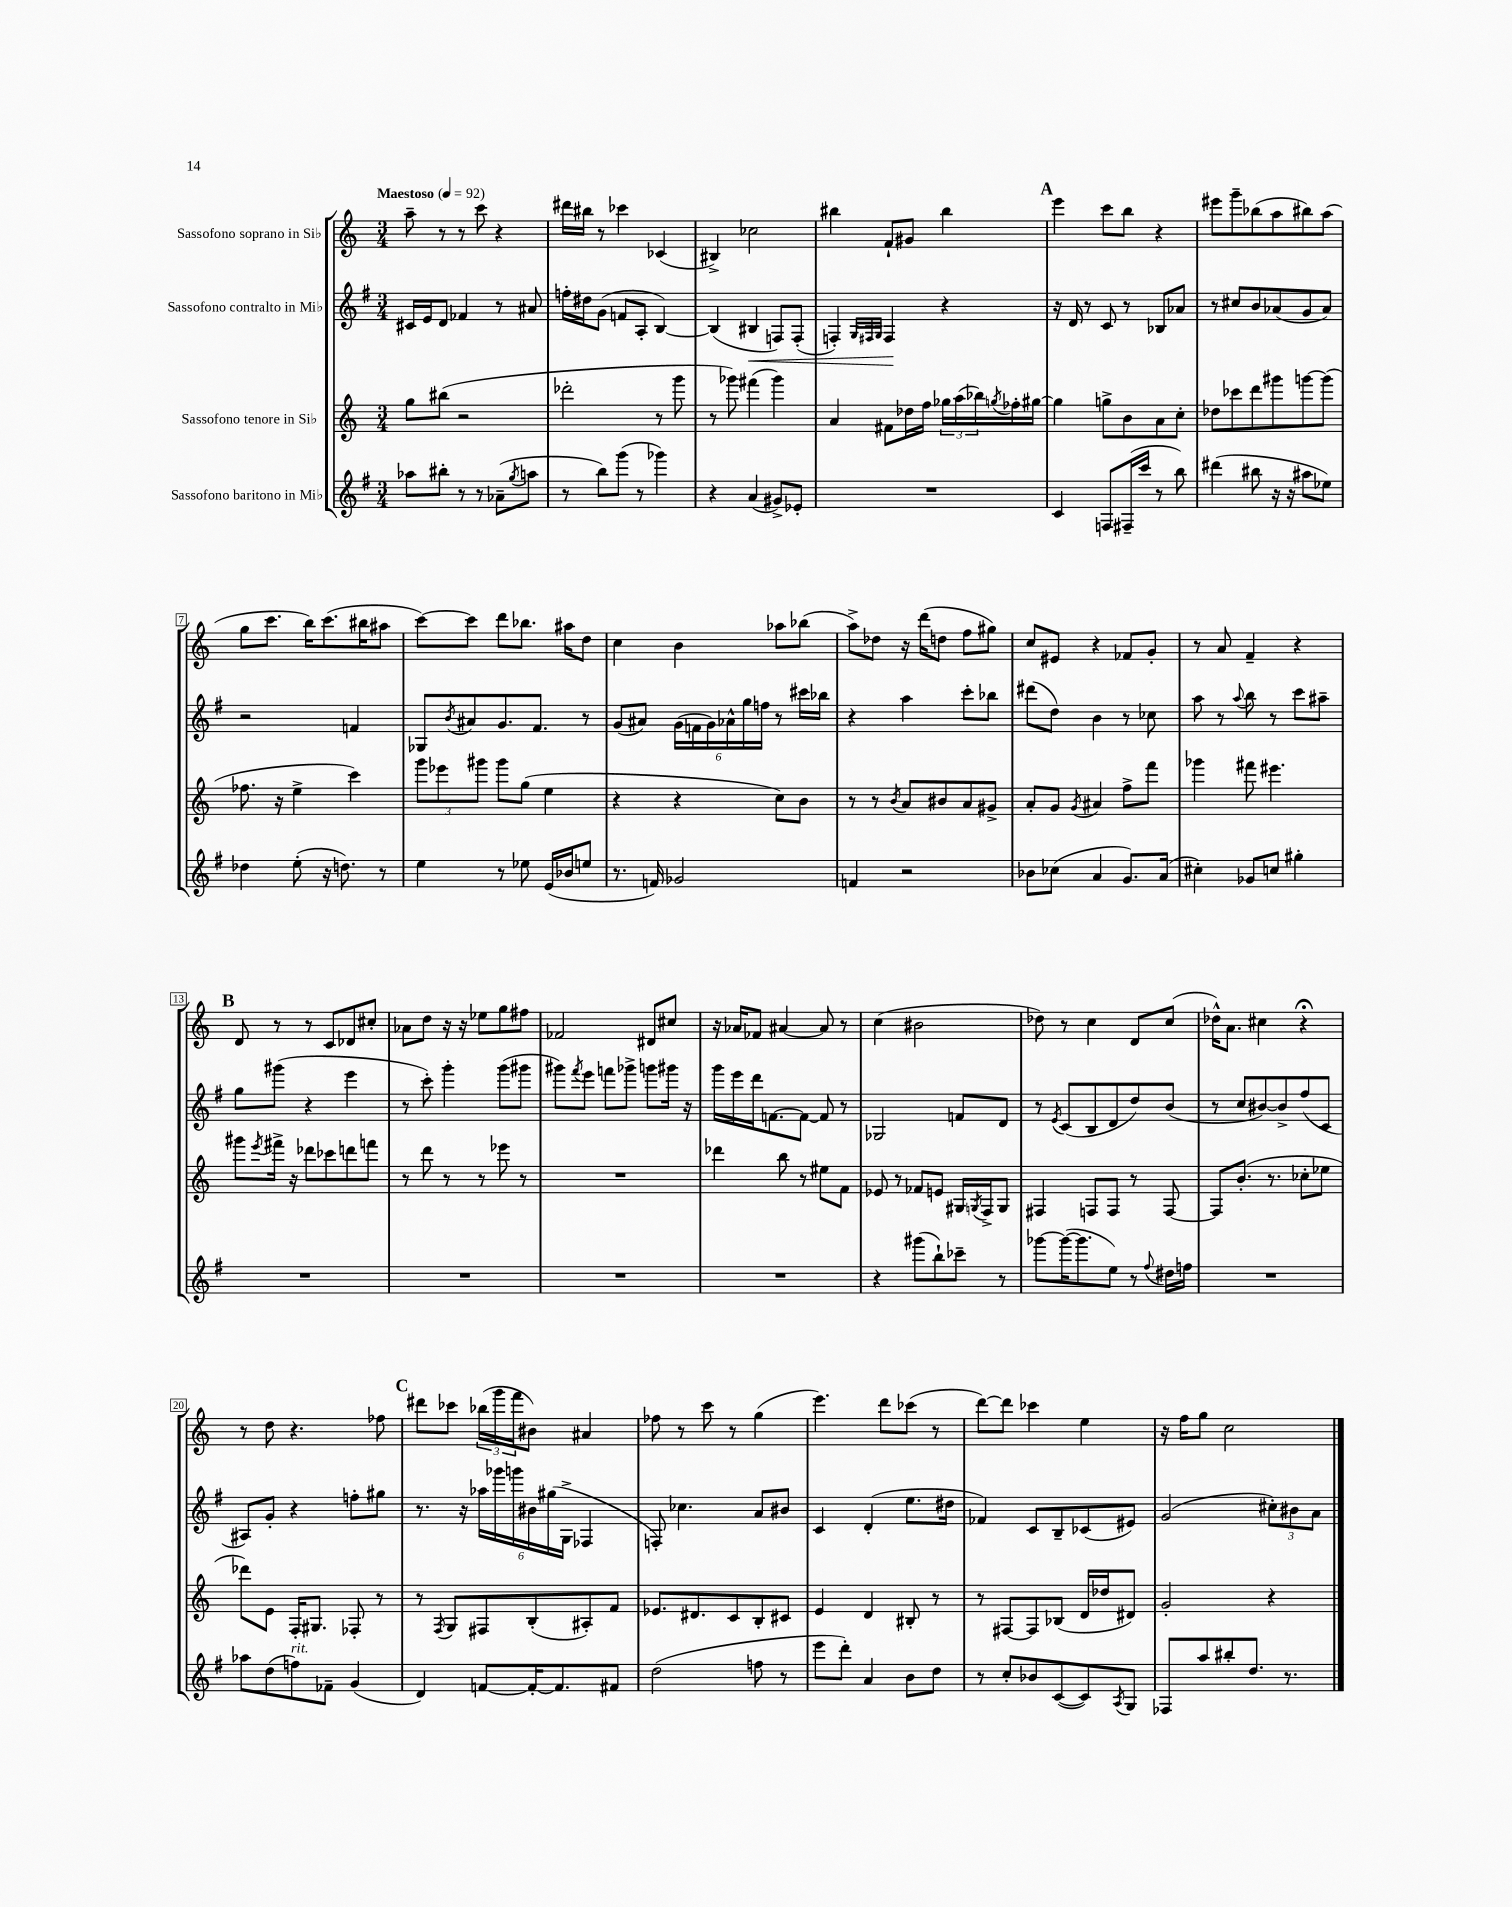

**kern	**kern	**kern	**kern
*staff4	*staff3	*staff2	*staff1
*clefG2	*clefG2	*clefG2	*clefG2
*k[f#]	*k[]	*k[f#]	*k[]
*M3/4	*M3/4	*M3/4	*M3/4
*MM92	*MM92	*MM92	*MM92
8aa-	8gg	16c#	8aa~
.	.	16e	.
8bb#'	(8bb#	8d	8r
8r	2r	4f-	8r
8r	.	.	8ccc
(8a-~	.	8r	4r
8qgg	.	.	.
8aa	.	8a#	.
=	=	=	=
8r	2ddd-'	16ff'	16ddd#
.	.	16dd#	16bb#
8bb)	.	(8g	8r
(8ggg	.	8f	4ccc-
8r	.	8A'	.
4ggg-)	8r	[4B)	(4c-
.	8ggg	.	.
=	=	=	=
4r	8r	(4B]	4B#^)
.	8ggg-)	.	.
(4a	(4fff#	4B#	2cc-
8g#^)	4ggg-)	8F)	.
8e-'	.	(8F'	.
=	=	=	=
2.r	4a	4F')	4bb#
.	.	32qqG	.
.	.	32qqF#	.
.	.	32qqG	.
.	8f#	4F#	8f`
.	16dd-	.	8g#
.	16ff	.	.
.	24gg-	4r	4bb#
.	(24aa	.	.
.	24bb-)	.	.
.	8qgg	.	.
.	16ff-'	.	.
.	[16gg#	.	.
=	=	=	=
4c	4gg#]	16r	4eee
.	.	16d	.
.	.	8r	.
8F	8gg^	8c	8ccc
(16F#~	8b	8r	8bb
16ccc	.	.	.
8r	8a	8B-	4r
8bb)	8cc'	8a-	.
=	=	=	=
(4ddd#	8dd-	8r	8eee#
.	8ccc-	8cc#	8ggg~
8bb#	8ddd	8b	(8bb-
16r	8ggg#	(8a-	8aa
16r	.	.	.
8aa#	[8ggg	8g	8bb#)
8ee-)	(8ggg]	8a-)	(8aa
=	=	=	=
4dd-	8.ff-	2r	8gg
.	.	.	8.ccc
.	16r	.	.
(8ee'	4ee^	.	.
.	.	.	16bb)
16r	.	.	(8.ccc
8.dd)	.	.	.
.	4ccc)	4f	.
.	.	.	16bb#
8r	.	.	8aa#
=	=	=	=
4ee	12ggg	8G-	[8ccc)
.	12eee-	.	.
.	.	8qb	.
.	.	8a#	8ccc]
.	12ggg#	.	.
8r	8ggg#	8.g	8ddd
8ee-	(8gg	.	8.bb-
.	.	8.f#	.
(16e	4ee	.	.
16b-	.	.	16aa#
8ee	.	8r	8dd
=	=	=	=
8.r	4r	(8g	4cc
.	.	8a#)	.
16f)	.	.	.
2g-	4r	(24g	4b
.	.	24f	.
.	.	24g)	.
.	.	24a-^^	.
.	.	24gg	.
.	.	24ff	.
.	8cc)	8r	8aa-
.	8b	16ccc#	(8bb-
.	.	16bb-	.
=	=	=	=
4f	8r	4r	8aa^)
.	8r	.	8dd-
.	8qb	.	.
2r	8a	4aa	16r
.	.	.	(16ddd
.	8b#	.	8dd
.	8a	8ccc'	8ff
.	8g#^	8bb-	8gg#)
=	=	=	=
8b-	8a'	(8ddd#	8cc
(8cc-	8g	8dd)	8e#
.	8qg	.	.
4a	4a#	4b	4r
8.g)	8ff^	8r	8f-
.	8fff	8cc-	8g'
(16a	.	.	.
=	=	=	=
4cc#')	4ggg-	8aa	8r
.	.	8r	8a
.	.	8qqaa	.
8g-	8fff#	8bb	4f~
8cc	4.eee#	8r	.
4gg#'	.	8ccc	4r
.	.	8aa#~	.
=	=	=	=
2.r	8ggg#	8gg	8d
.	8qeee	.	.
.	16fff#^	(8ggg#	8r
.	16r	.	.
.	8ddd-	4r	8r
.	8ccc-	.	8c
.	8ddd	4eee	8d-
.	8fff	.	8cc#'
=	=	=	=
2.r	8r	8r	8a-
.	8ddd	8ccc')	8dd
.	8r	4ggg'	16r
.	.	.	16r
.	8r	.	8ee-
.	8eee-	(8ggg	8gg
.	8r	8ggg#	8ff#
=	=	=	=
2.r	2.r	8ggg#)	2f-
.	.	8qfff#	.
.	.	8eee	.
.	.	8fff	.
.	.	8ggg-^	.
.	.	8ggg	8d#
.	.	16ggg#	8cc#
.	.	16r	.
=	=	=	=
2.r	4ddd-	16ggg	16r
.	.	16eee	16a-
.	.	16ddd	8f-
.	.	[8.f	.
.	8bb	.	[4a#
.	8r	8f_	.
.	8ee#	8f]	8a#]
.	8f	8r	8r
=	=	=	=
4r	8e-	2G-	(4cc
.	8r	.	.
(8ggg#	8f-	.	2b#
8bb`)	8e	.	.
8ccc-~	16G#	8f	.
.	8qG	.	.
.	16F^	.	.
8r	8G	8d	.
=	=	=	=
[8ggg-	4F#	8r	8dd-)
.	.	8qe	.
(16ggg-_	.	(8c	8r
8.ggg-]	.	.	.
.	8F	8B	4cc
8ee)	8F	8d	.
8r	8r	8dd)	8d
8qqff#	.	.	.
16dd#	[8F	(8b	(8cc
16ff	.	.	.
=	=	=	=
2.r	8F]	8r	16dd-^^)
.	.	.	8.a
.	(8.b'	8cc	.
.	.	[8b#)	4cc#
.	8.r	.	.
.	.	8b#^]	.
.	8cc-'	(8ff#	4r;
.	8ee-	8c	.
=	=	=	=
8aa-	8ddd-)	8A#)	8r
(8dd	8e	8g'	8dd
8ff)	16F'	4r	4.r
.	8.G#	.	.
8f-~	.	.	.
(4g	8F-'	8ff'	.
.	8r	8gg#	8ff-
=	=	=	=
4d)	8r	8.r	8ddd#
.	8qF	.	.
.	8G	.	8ccc-
.	.	16r	.
[8f	8F#	24aa-	(24bb-
.	.	24ggg-	24ggg
.	.	24ggg	24fff
16f'_	(8B'	24b#	8b#)
.	.	(24gg#	.
8.f]	.	.	.
.	.	24G^	.
.	8A#')	4F-	4a#
8f#	8f	.	.
=	=	=	=
(2dd	8.e-	8F')	8ff-
.	.	4.cc-	8r
.	8.d#	.	.
.	.	.	8ccc
.	8c	.	8r
8ff	8B'	8a	(4gg
8r	8c#	8b#	.
=	=	=	=
8eee	4e	4c	4.eee)
8ddd')	.	.	.
4a	4d	(4d'	.
.	.	.	8ddd
8b	8B#'	8.ee	(8ccc-
8dd	8r	.	8r
.	.	16dd#	.
=	=	=	=
8r	8r	4f-)	[8ddd)
8cc'	[8F#	.	8ddd]
8b-	8F#]	8c	4ccc-
([8c	(8B-	8B~	.
8c])	16d	(8c-	4ee
.	16dd-	.	.
8qA	.	.	.
8G	8d#)	8e#)	.
=	=	=	=
8F-	2g'	(2g	16r
.	.	.	16ff
8aa	.	.	8gg
8bb#'	.	.	2cc
8.dd	.	.	.
.	4r	12cc#')	.
8.r	.	.	.
.	.	12b#	.
.	.	12a	.
==	==	==	==
*-	*-	*-	*-
